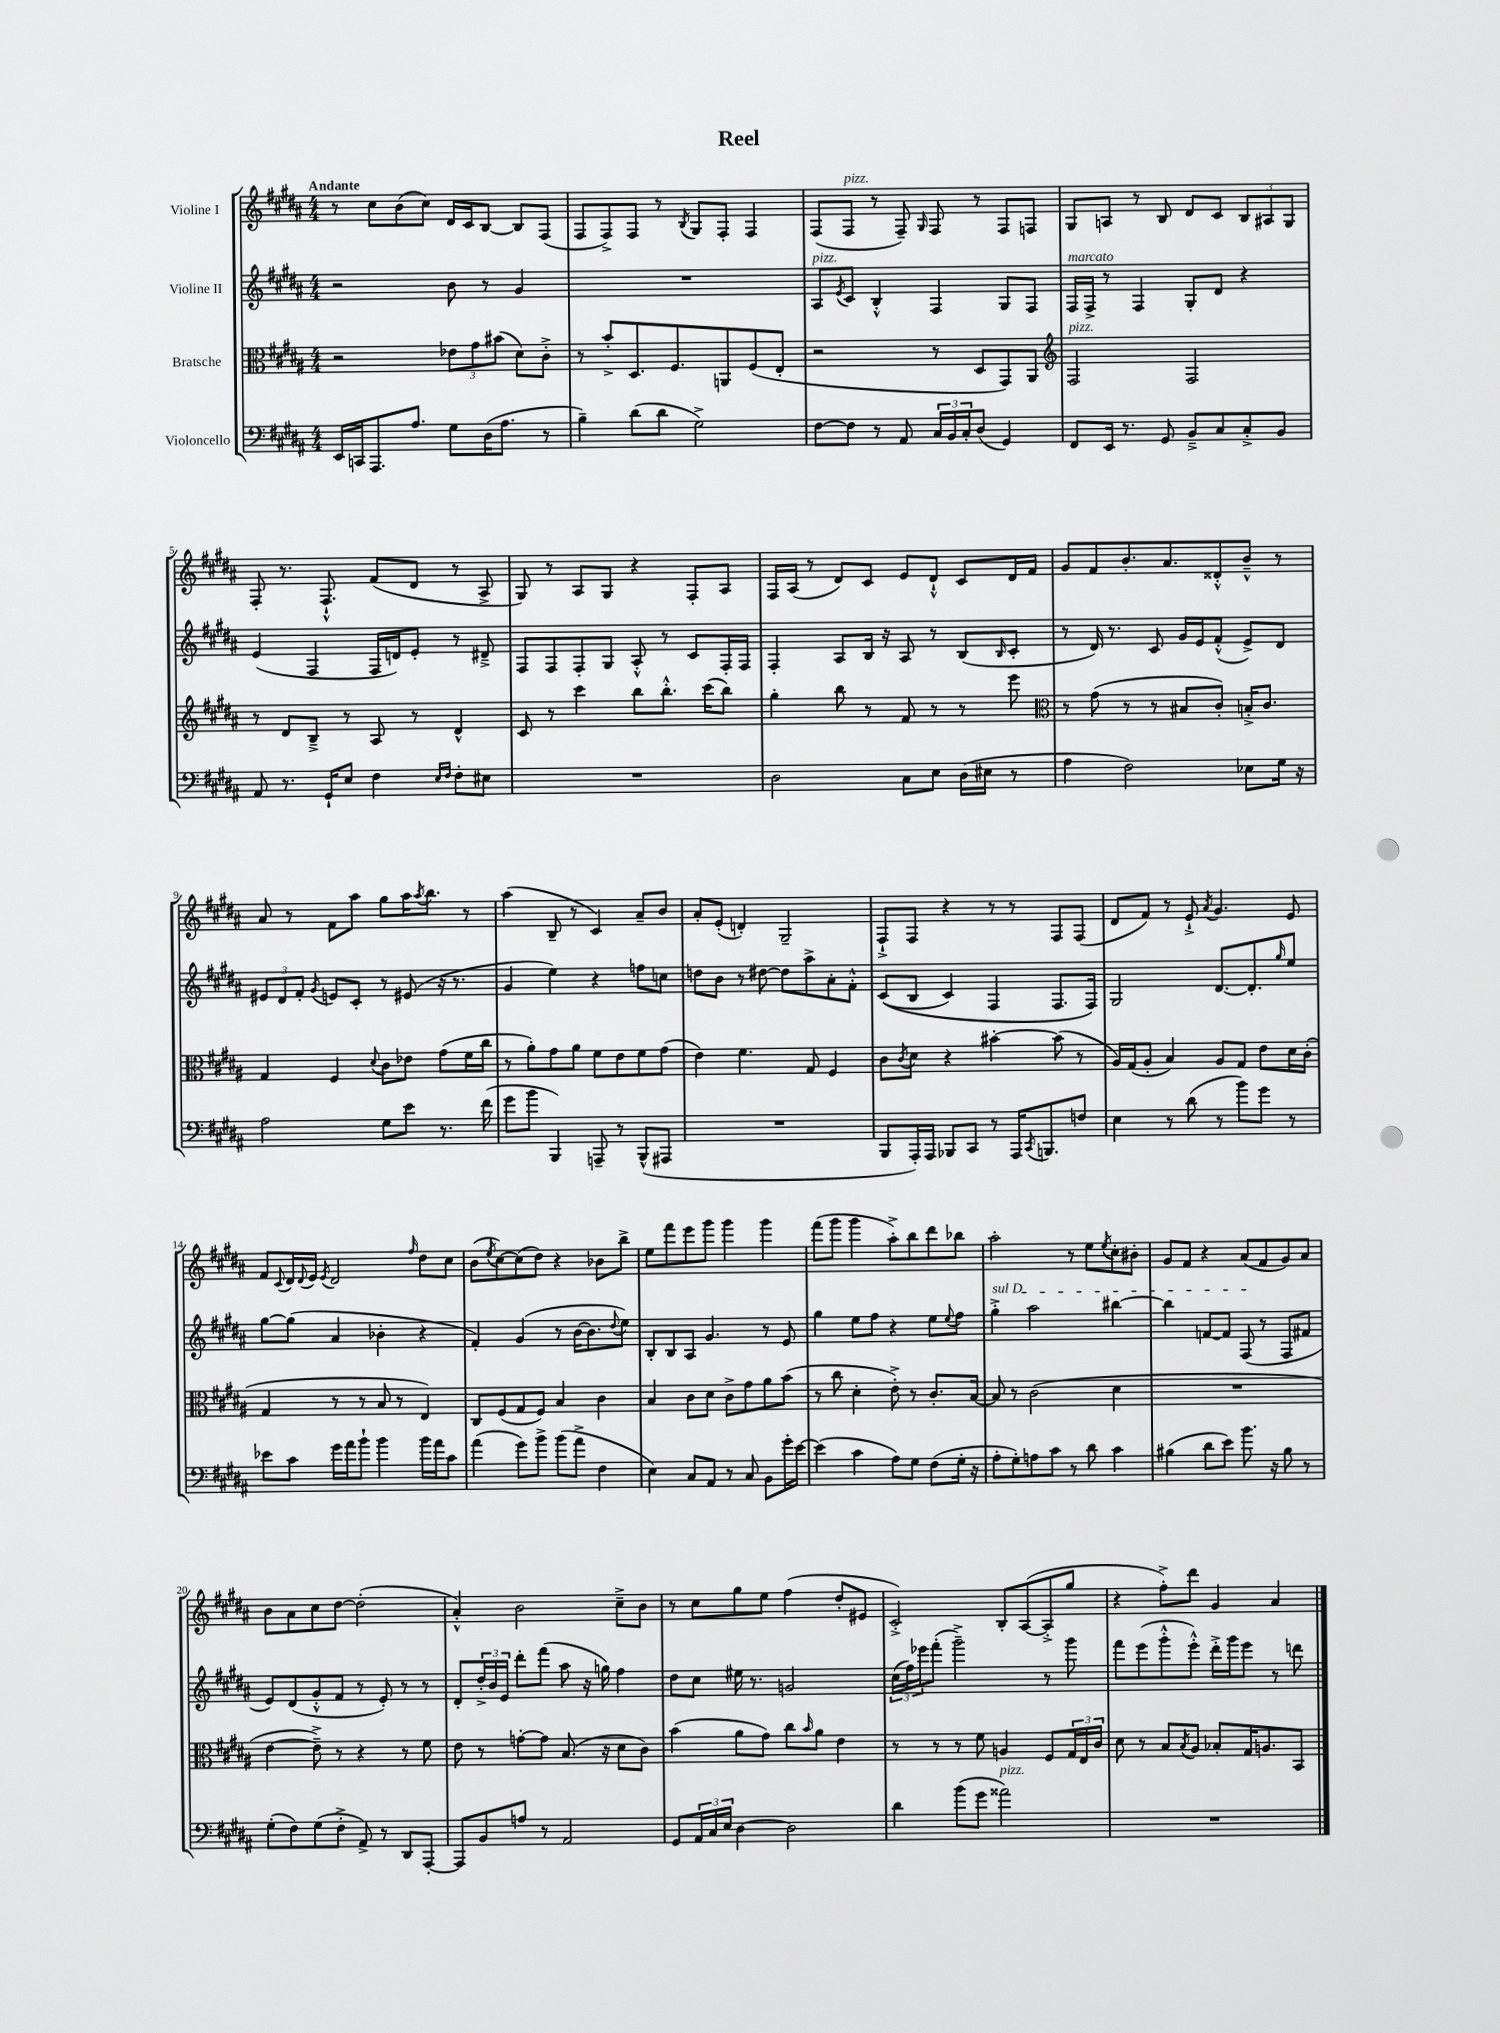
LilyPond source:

\header { title = "Reel" }
<<
\new StaffGroup <<
\new Staff = "s0" \with { instrumentName = "Violine I" } {
    \clef treble \key b \major \numericTimeSignature \time 4/4 \tempo "Andante"
    r8 cis''8 b'8( cis''8) dis'16 cis'16 b8~ b8 fis8( |
    fis8 fis8->) fis8 r8 \acciaccatura { b8 } gis8 fis8-. fis4 |
    fis8( fis8^\markup { \italic "pizz." } r8 fis8--) \grace { gis16 } fis8 r8 fis8 f8 |
    gis8 a8 r8 b8 dis'8 cis'8 \tuplet 3/2 { b8 ais8 gis8 } |
    fis8-. r8. fis8.-!-^ fis'8( dis'8 r8 ais8-> |
    gis8) r8 ais8 gis8 r4 fis8-. ais8 |
    fis16 ais16( r8 dis'8) cis'8 e'8 dis'8-!-^ cis'8 dis'16 fis'16 |
    gis'8 fis'8 b'8.-. ais'8. disis'8-.-^ b'8---^ r8 |
    ais'8 r8 fis'8 ais''8 gis''8 ais''16 \acciaccatura { ais''8 } b''8. r8 |
    ais''4( b8-- r8 cis'4) ais'8-- b'8 |
    ais'8-. e'8-.( d'4-.) gis2-- |
    fis8-!-> fis8 r4 r8 r8 fis8 fis8( |
    dis'8 fis'8) r8 e'8-!-> \acciaccatura { ais'8 } gis'4. e'8 |
    fis'8 \appoggiatura { cis'8 } dis'16 \appoggiatura { dis'8 } e'16 \acciaccatura { e'8 } dis'2 \grace { fis''16 } dis''8 cis''8 |
    b'8( \acciaccatura { e''8 } cis''8~) cis''8( dis''8) r4 bes'8 b''8-> |
    e''8 fis'''8 e'''8 gis'''8 gis'''4 gis'''4 |
    fis'''8( gis'''8 gis'''4 ais''8-.->) b''8 dis'''8 bes''8 |
    ais''2-. r8 e''8 \acciaccatura { e''8 } cis''8-. bis'8-. |
    gis'8 fis'8 r4 ais'8( fis'8 gis'8) ais'8 |
    b'8 ais'8 cis''8 dis''8~ dis''2-.( |
    ais'4-.-^) b'2 cis''8---> b'8 |
    r8 cis''8 gis''8 e''8 fis''4( dis''8-. eis'8 |
    cis'2-.->) b8-. ais8~( ais8-.-> gis''8 |
    r4 fis''8-.->) dis'''8 gis'4 ais'4 \bar "|." |
}
\new Staff = "s1" \with { instrumentName = "Violine II" } {
    \clef treble \key b \major \numericTimeSignature \time 4/4
    r2 b'8 r8 gis'4 |
    R1 |
    ais8^\markup { \italic "pizz." } \acciaccatura { e'8 } cis'8 b4-.-^ fis4 gis8 fis8 |
    fis16^\markup { \italic "marcato" } fis16-> r8 fis4 gis8-. dis'8 r4 |
    e'4( fis4 fis16 d'16) e'8-. r8 dis'8---> |
    fis8 fis8 fis8-. gis8 ais8-.-^ r8 cis'8 fis16-. fis16 |
    fis4-. ais8 b16 r16 ais8 r8 b8( \grace { b16 } cis'8-. |
    r8 dis'16) r8. cis'8 gis'16 e'16 fis'8-.-^( e'8->) dis'8 |
    \tuplet 3/2 { eis'8 dis'8 fis'8-. } \acciaccatura { gis'8 } e'8 cis'8-. r8 eis'8( r16 r8. |
    gis'4 e''4) r4 f''8 c''8 |
    d''8 b'8 r8 dis''8~ dis''8 ais''8-> ais'8-. fis'8-.-^ |
    cis'8(\( b8 cis'4) fis4 fis8. fis16\) |
    gis2 dis'8.~ dis'8.-. \grace { gis''16 } e''8 |
    gis''8~ gis''8( ais'4 bes'4-. r4 |
    fis'4-.) gis'4( r8 b'16~ b'8. \appoggiatura { dis''8 } e''8) |
    b8-. b8 ais8 gis'4. r8 e'8 |
    gis''4 e''8 fis''8 r4 e''8 \appoggiatura { e''8 } fis''8 |
    \once \override TextSpanner.bound-details.left.text = \markup { \italic "sul D" } gis''4-.->\startTextSpan ais''2 bis''4~ |
    bis''4 f'8~ f'8 fis8\stopTextSpan( r8 fis8 fis'8 |
    e'8) dis'8( gis'8-.-^ fis'8 r8 e'8-.) r8 r8 |
    dis'8-. \tuplet 3/2 { dis''16-.-> b'16 e'16 } dis'''8-. fis'''8( ais''8 r16 g''16) fis''4 |
    dis''8 cis''8 eis''16 r8. g'2 |
    \tuplet 3/2 { cis''16( fis''16) ees'''16 } fis'''8-.( gis'''2--->) r8 gis'''8 |
    fis'''8 e'''8( gis'''8-.-^ e'''8-.-^) dis'''16-.-> gis'''16 e'''8 r8 d'''8 \bar "|." |
}
\new Staff = "s2" \with { instrumentName = "Bratsche" } {
    \clef alto \key b \major \numericTimeSignature \time 4/4
    r2 \tuplet 3/2 { ees'8 gis'8 bis'8( } dis'8) cis'8-.-> |
    r8 b'8-.-> dis8. fis8. a,8 fis8( e8-. |
    r2 r8 dis8 gis,8) ais,8 |
    \clef treble fis2^\markup { \italic "pizz." } fis2 |
    r8 dis'8 b8---> r8 ais8 r8 dis'4-^ |
    cis'8 r8 cis'''4 b''8 b''8.-.-^ cis'''16( b''8) |
    gis''4-. b''8 r8 fis'8 r8 r8 e'''8 |
    \clef alto r8 gis'8( r8 r8 bis8 cis'8-.) b16-.-> cis'8. |
    gis4 fis4 \appoggiatura { dis'8 } cis'8 ees'8 gis'8( fis'16 cis''16 |
    r8 ais'8-.) gis'8 ais'8 fis'8 e'8 fis'8 gis'8( |
    e'4) fis'4. gis8 fis4 |
    cis'8 \acciaccatura { cis'8 } dis'8 r4 bis'4~-. bis'8( r8 |
    ais16) gis16( ais8-. b4) ais8 gis8 e'8 dis'16 cis'16-.( |
    gis4 r8 r8 b8 r8 e4) |
    cis8 fis8( gis8 fis8) b4 cis'4 |
    b4 cis'8 dis'8 cis'8-> gis'8 ais'8 b'8( |
    r8 cis''8 dis'4-. e'8-.->) r8 cis'8.-. b16~ |
    b8 r8 cis'2( dis'4 |
    R1 |
    e'4~ e'8--->) r8 r4 r8 fis'8 |
    e'8 r8 g'8~-. g'8 b8.( r16 dis'8 cis'8) |
    b'4( ais'8 gis'8) cis''8 \grace { b'16 } ais'8 e'4 |
    r8 r8 r8 fis'8 a4 fis8 \tuplet 3/2 { gis16 e16 cis'16 } |
    dis'8 r8 b8 \acciaccatura { b8 } ais8 bes8-. gis16 a8. b,8 \bar "|." |
}
\new Staff = "s3" \with { instrumentName = "Violoncello" } {
    \clef bass \key b \major \numericTimeSignature \time 4/4
    e,16 c,16 ais,,8. ais8. gis8 dis16( ais8. r8 |
    b4--) dis'8( dis'8 gis2->) |
    fis8~ fis8 r8 ais,8 \tuplet 3/2 { cis16 b,16 cis16-. } dis8( gis,4) |
    fis,8 e,16 r8. gis,8 b,8---> cis8 cis8-.-> b,8 |
    ais,8 r8. gis,16-! e8 fis4 \grace { e16 fis16 } fis8-. eis8 |
    R1 |
    dis2 cis8 e8 dis16( eis16 r8 |
    ais4 fis2) ees8 gis16 r16 |
    ais2 gis8 e'8 r8. fis'16( |
    gis'8 b'8 b,,4) a,,8-- r8 b,,8-^( ais,,8 |
    R1 |
    b,,8 ais,,16-.) ais,,16 bes,,8 cis,8 r8 ais,,16 \acciaccatura { cis,8 } b,,8. f8 |
    e4 r8 dis'8( r8 b'8) gis'8 r8 |
    ees'8 cis'8 gis'16 ais'16 b'8-! b'4 b'16 ais'16 cis'8 |
    ais'4( gis'8) b'8-> b'8( ais'8-> fis4 |
    e4) cis8 ais,8 r8 cis8 b,8 gis'16-. e'16~ |
    e'4( cis'4 ais8) gis8 fis8( gis16-. r16 |
    ais8-. gis8-.) a8 cis'8 r8 dis'8 cis'4 |
    bis4( dis'8 e'8) b'8. r16 bis8 r8 |
    gis8-.( fis8) gis8( fis8-.-> ais,8->) r8 dis,8 ais,,8~-. |
    ais,,8 b,8 a8 r8 ais,2 |
    gis,8 \tuplet 3/2 { ais,16 cis16 e16 } dis4~ dis2 |
    dis'4 b'8( gis'8 aisis'2^\markup { \italic "pizz." }) |
    R1 \bar "|." |
}
>>
>>
